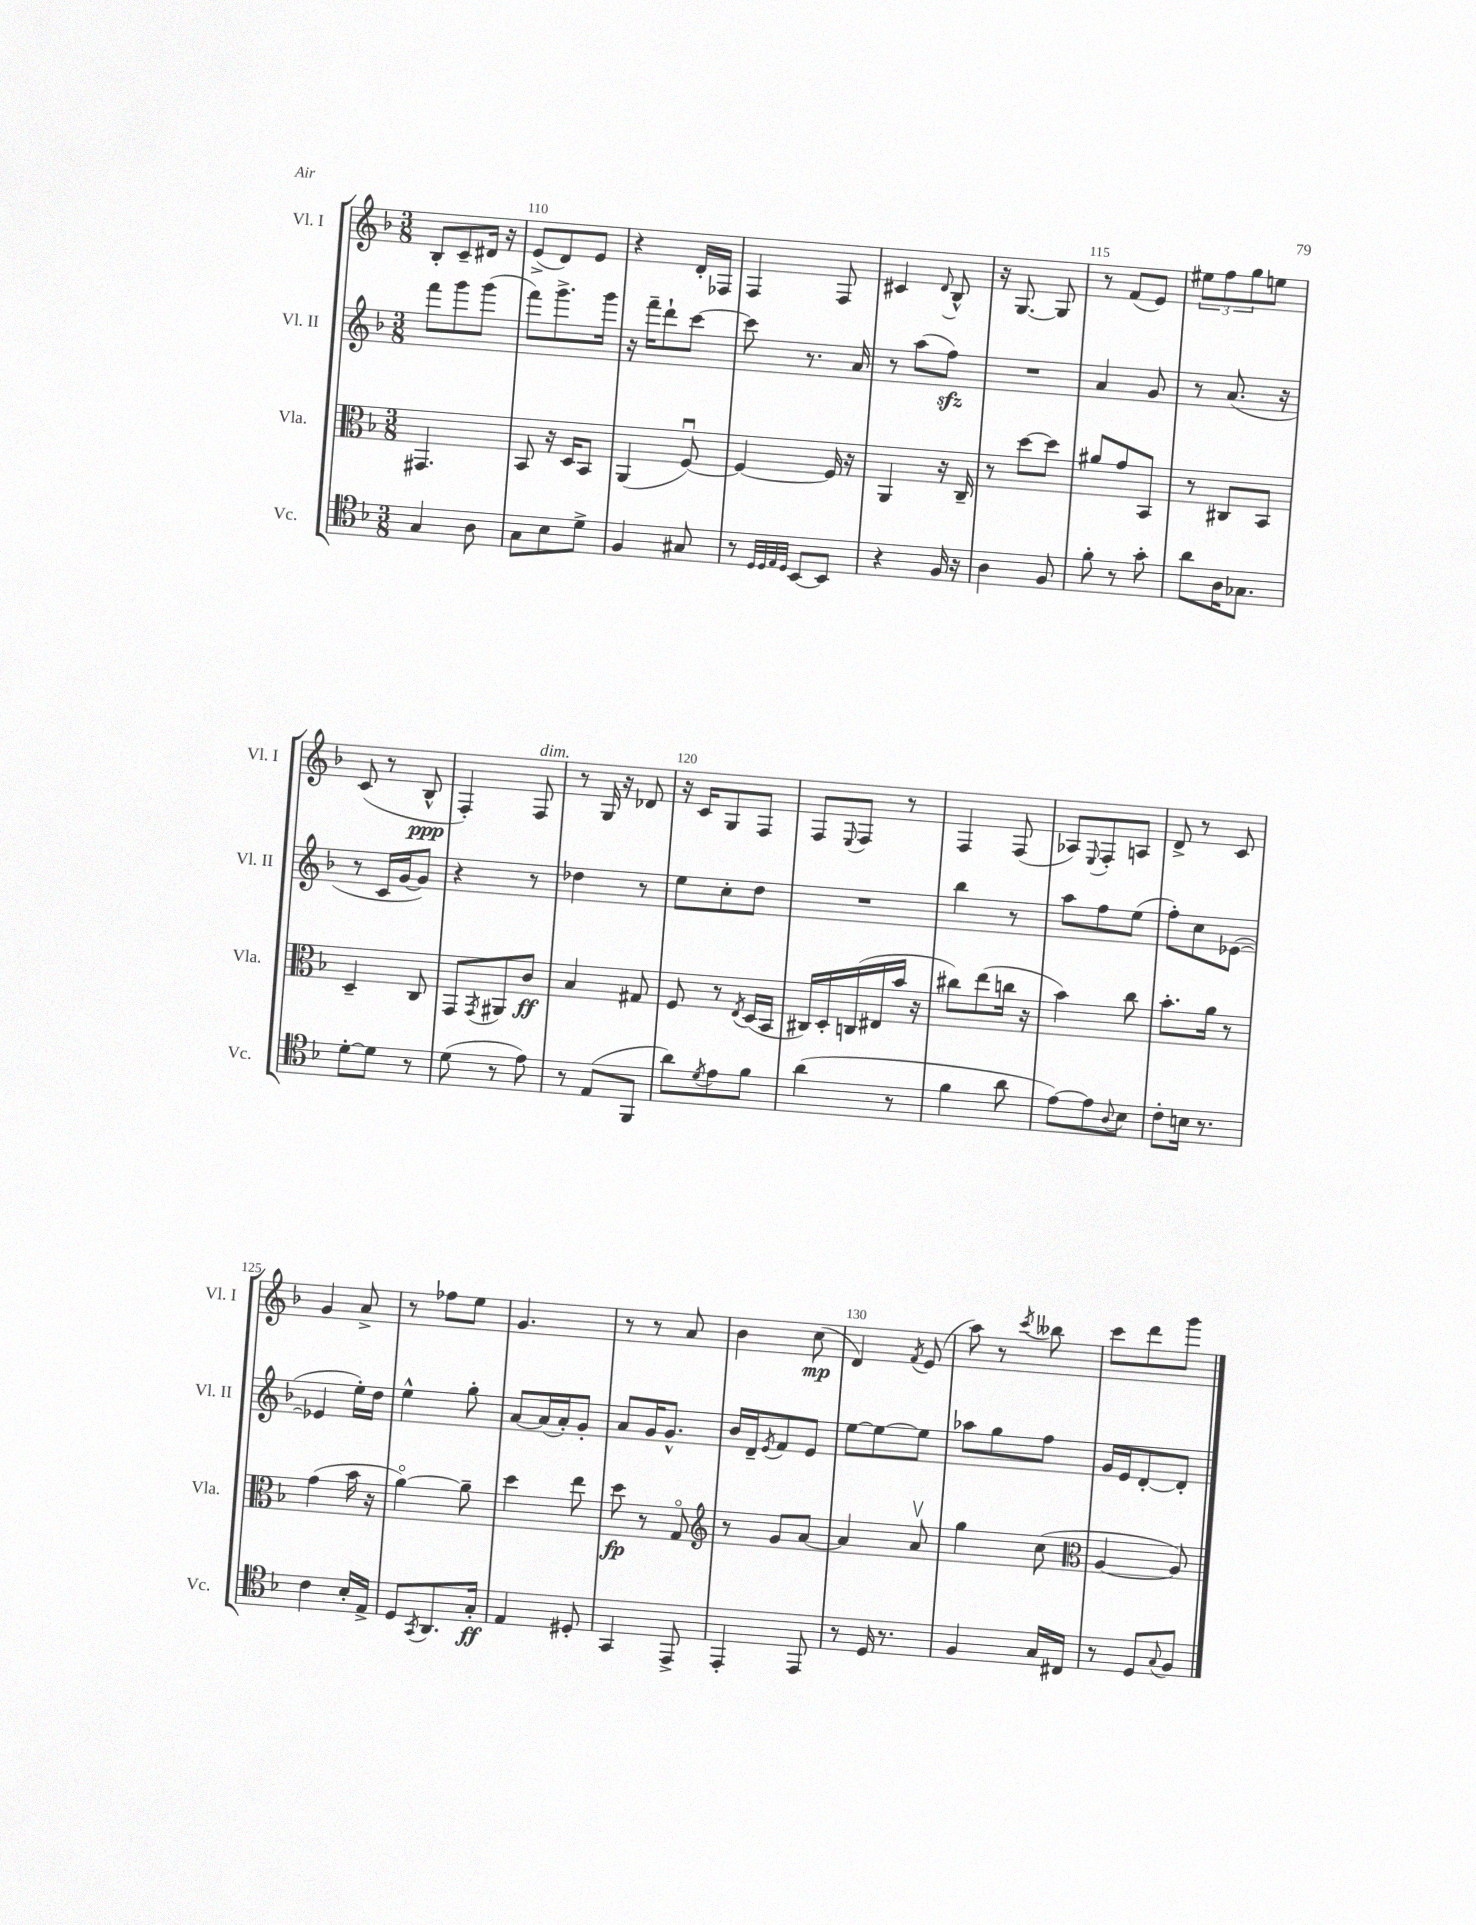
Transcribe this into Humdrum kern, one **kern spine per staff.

**kern	**dynam	**kern	**dynam	**kern	**kern	**dynam
*part4	*part4	*part3	*part3	*part2	*part1	*part1
*staff4	*staff4	*staff3	*staff3	*staff2	*staff1	*staff1
*I"Vc.	*	*I"Vla.	*	*I"Vl. II	*I"Vl. I	*
*I'Vc.	*	*I'Vla.	*	*I'Vl. II	*I'Vl. I	*
*clefC4	*	*clefC3	*	*clefG2	*clefG2	*
*k[b-]	*	*k[b-]	*	*k[b-]	*k[b-]	*
*M3/8	*	*M3/8	*	*M3/8	*M3/8	*
=109	=109	=109	=109	=109	=109	=109
4G/	.	4.GG#X/	.	8fff\L	8B-'/L	.
.	.	.	.	8ggg\	8c~/	.
8A\	.	.	.	(8ggg\J	16d#X/Jk	.
.	.	.	.	.	16r	.
=110	=110	=110	=110	=110	=110	=110
8G\L	.	8BB-/	.	8fff\L)	(8e^/L	.
8B-\	.	16r	.	8.ggg^\	8d/)	.
.	.	16D/KL	.	.	.	.
8d^\J	.	8BB-/J	.	.	8e/J	.
.	.	.	.	16ggg\Jk	.	.
=111	=111	=111	=111	=111	=111	=111
4F/	.	(4AA/	.	16r	4r	.
.	.	.	.	16fff~\KL	.	.
.	.	.	.	8ddd`\	.	.
8G#X/	.	[8Fu/)	.	[8ccc\J	16d'/LL	.
.	.	.	.	.	16F-X/JJ	.
=112	=112	=112	=112	=112	=112	=112
8r	.	4F/_	.	8ccc\]	4F/	.
32qqD/LLL	.	.	.	.	.	.
32qqD/	.	.	.	.	.	.
32qqE/	.	.	.	.	.	.
32qqD/JJJ	.	.	.	.	.	.
[8BB-/L	.	.	.	8.r	.	.
8BB-/J]	.	16F/]	.	.	8F/	.
.	.	16r	.	16a/	.	.
=113	=113	=113	=113	=113	=113	=113
4r	.	4AA/	.	8r	4c#X/	.
.	.	.	.	(8aa\L	.	.
.	.	.	.	.	8qqd/	.
16F/	.	16r	.	8ffzz\J)	8B-^^/	.
16r	.	16C~/	.	.	.	.
=114	=114	=114	=114	=114	=114	=114
4A\	.	8r	.	4.r	16r	.
.	.	.	.	.	[8.G/	.
.	.	[8dd\L	.	.	.	.
8F/	.	8dd\J]	.	.	8G/]	.
=115	=115	=115	=115	=115	=115	=115
8f'\	.	8a#X/L	.	4a/	8r	.
8r	.	8g/	.	.	(8f/L	.
8g'\	.	8BB-/J	.	8g/	8e/J)	.
=116	=116	=116	=116	=116	=116	=116
8a\L	.	8r	.	8r	12ee#X\L	.
.	.	.	.	.	12ff\	.
16A\K	.	8C#X/L	.	(8.a/	.	.
.	.	.	.	.	12gg\	.
8.G-X\J	.	.	.	.	.	.
.	.	8BB-/J	.	.	8een\J	.
.	.	.	.	16r	.	.
!!LO:LB:g=z
=117	=117	=117	=117	=117	=117	=117
[8d'\L	.	4D~/	.	8r	(8c/	.
8d\J]	.	.	.	16c/LL	8r	.
.	.	.	.	[16g/J	.	.
8r	.	8C/	.	8g/J])	8B-^^/	ppp
=118	=118	=118	=118	=118	=118	=118
(8d\	.	8GG/L	.	4r	4F'/)	.
.	.	8qGG/	.	.	.	.
8r	.	8AA#X/	.	.	.	.
!	!	!	!	!	!LO:TX:a:i:t=dim.	!
8e\)	.	8c/J	ff	8r	8F/	.
=119	=119	=119	=119	=119	=119	=119
8r	.	4B-/	.	4dd-X\	8r	.
(8E/L	.	.	.	.	16G/	.
.	.	.	.	.	16r	.
8FF/J	.	8G#X/	.	8r	8d-X/	.
=120	=120	=120	=120	=120	=120	=120
8a\L)	.	8F/	.	8ee\L	16r	.
.	.	.	.	.	16c/KL	.
8qd/	.	.	.	.	.	.
8e\	.	8r	.	8cc'\	8G/	.
.	.	8qE/	.	.	.	.
8f\J	.	(16D/LL	.	8dd\J	8F/J	.
.	.	16BB-/JJ	.	.	.	.
=121	=121	=121	=121	=121	=121	=121
(4a\	.	16C#X/LL)	.	4.r	8F/L	.
.	.	16D'/	.	.	.	.
.	.	.	.	.	8qqE/	.
.	.	(16Cn/	.	.	8F/J	.
.	.	16E#X/	.	.	.	.
8r	.	16b-/JJ	.	.	8r	.
.	.	16r	.	.	.	.
=122	=122	=122	=122	=122	=122	=122
4f\	.	8cc#X\L)	.	4bb-\	4F/	.
.	.	(8ee\	.	.	.	.
8a\	.	16ccn\Jk	.	8r	(8F/	.
.	.	16r	.	.	.	.
=123	=123	=123	=123	=123	=123	=123
[8e\L)	.	4b-\)	.	8aa\L	8A-X/L)	.
.	.	.	.	.	8qqE/	.
8e\]	.	.	.	8ff\	8F'/	.
8qqA/	.	.	.	.	.	.
8B-\J	.	8cc\	.	(8ee\J	8An/J	.
=124	=124	=124	=124	=124	=124	=124
8c'\L	.	8.b-'\L	.	8ff'\L)	8d^/	.
16Bn\Jk	.	.	.	8cc\	8r	.
8.r	.	16a\Jk	.	.	.	.
.	.	8r	.	([8e-X\J	8c/	.
!!LO:LB:g=z
=125	=125	=125	=125	=125	=125	=125
4c\	.	(4g\	.	4e-X/]	4g/	.
16B-'/LL	.	16b-\	.	16ee'\LL)	8a^/	.
16E^/JJ	.	16r	.	16dd\JJ	.	.
=126	=126	=126	=126	=126	=126	=126
8D/L	.	[4a\)	.	4ee^^\	8r	.
8qGG/	.	.	.	.	.	.
8.AA/	.	.	.	.	8ff-X\L	.
.	.	8a~\]	.	8gg'\	8ee\J	.
16G'/Jk	ff	.	.	.	.	.
=127	=127	=127	=127	=127	=127	=127
4E/	.	4dd\	.	[8a/L	4.g/	.
.	.	.	.	(16a/L]	.	.
.	.	.	.	16a'/J)	.	.
8D#X'/	.	8ee\	.	8g'/J	.	.
=128	=128	=128	=128	=128	=128	=128
4GG/	.	8dd\	fp	8a/L	8r	.
.	.	8r	.	16g/K	8r	.
.	.	.	.	8.g^^/J	.	.
8EE^/	.	8G/	.	.	8a/	.
=129	=129	=129	=129	=129	=129	=129
*	*	*clefG2	*	*	*	*
4EE'/	.	8r	.	16b-/LL	4b-\	.
.	.	.	.	16d~/J	.	.
.	.	.	.	8qe/	.	.
.	.	8g/L	.	8f/	.	.
8EE/	.	[8a/J	.	8e/J	(8cc\	mp
=130	=130	=130	=130	=130	=130	=130
8r	.	4a/]	.	[8ee\L	4d/)	.
16D/	.	.	.	8ee\_	.	.
8.r	.	.	.	.	.	.
.	.	.	.	.	8qf/	.
.	.	8av/	.	8ee\J]	(8e/	.
=131	=131	=131	=131	=131	=131	=131
4F/	.	4gg\	.	8aa-X\L	8aa\)	.
.	.	.	.	8gg\	8r	.
.	.	.	.	.	8qccc/	.
16G/LL	.	(8cc\	.	8ff\J	8bb--X\	.
16C#X/JJ	.	.	.	.	.	.
=132	=132	=132	=132	=132	=132	=132
*	*	*clefC3	*	*	*	*
8r	.	[4A/	.	16g/LL	8ccc\L	.
.	.	.	.	16e/J	.	.
8D/L	.	.	.	[8d'/	8ddd\	.
8qqG/	.	.	.	.	.	.
8F/J	.	8A/])	.	8d'/J]	8ggg\J	.
==	==	==	==	==	==	==
*-	*-	*-	*-	*-	*-	*-
